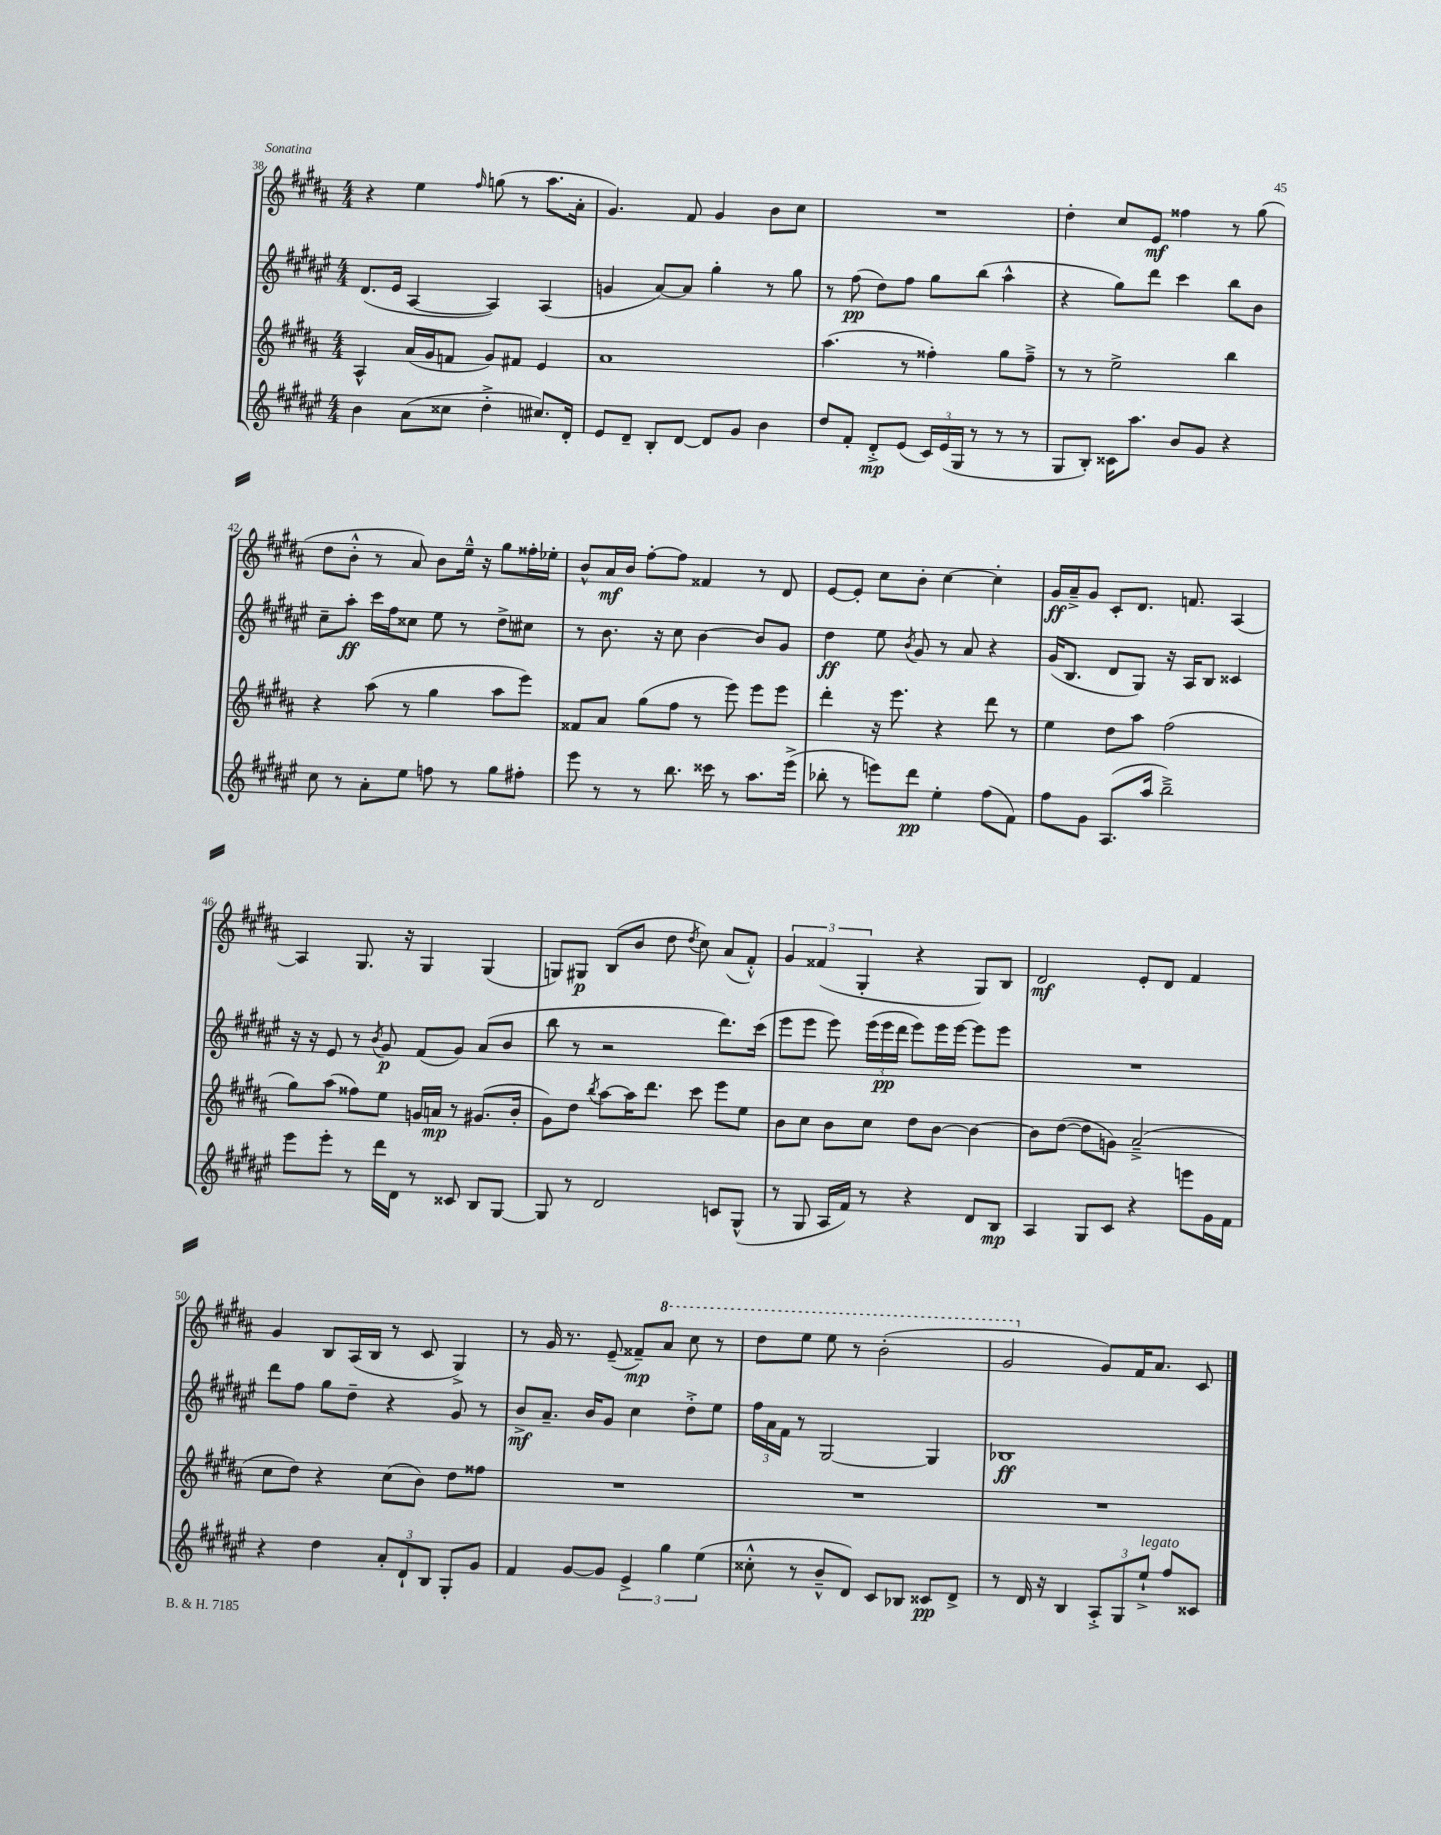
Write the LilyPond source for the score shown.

<<
\new StaffGroup <<
\new Staff = "s0" {
    \clef treble \key b \major \numericTimeSignature \time 4/4
    \autoBeamOff r4 e''4 \grace { fis''16 } g''8( r8 ais''8.[ ais'16]-. |
    gis'4.) fis'8 gis'4 b'8[ cis''8] |
    R1 |
    dis''4-. cis''8[ e'8]\mf fisis''4 r8 gis''8( |
    dis''8[ b'8]-.-^ r8 ais'8) b'8[ e''16]---^ r16 gis''8[ fisis''16-. ees''16]-. |
    b'8[-^ ais'16\mf b'16] fis''8[~-. fis''8] fisis'4 r8 dis'8 |
    e'8[~ e'8]-. cis''8[ b'8]-. cis''4~ cis''4-. |
    gis'16[\ff ais'16---> gis'8] cis'8[-. dis'8.] f'8. ais4~ |
    ais4 gis8. r16 gis4 gis4( |
    g8[) gis8]\p b8[( b'8] dis''8 \acciaccatura { dis''8 } cis''8) ais'8[( fis'8]-.-^) |
    \tuplet 3/2 { gis'4 fisis'4( gis4-. } r4 gis8[) b8] |
    dis'2\mf e'8[-. dis'8] fis'4 |
    gis'4 b8[ ais16( b16] r8 cis'8 gis4->) |
    r8 gis'16 r8. e'8--( fisis'8[--\mp) \ottava #1 ais''8] cis'''8 r8 |
    dis'''8[ e'''8] e'''8 r8 b''2-.( |
    gis''2 \ottava #0 gis'8[) fis'16 ais'8.] cis'8 \bar "|." |
}
\new Staff = "s1" {
    \clef treble \key fis \major \numericTimeSignature \time 4/4
    \autoBeamOff dis'8.[( eis'16] ais4~ ais4) ais4( |
    g'4 ais'8[~) ais'8] gis''4-. r8 gis''8 |
    r8 fis''8\pp( dis''8[) fis''8] gis''8[ b''8]( ais''4-^ |
    r4 gis''8[) dis'''8] cis'''4 b''8[ b'8] |
    cis''8[-- ais''8]-.\ff cis'''16[ fis''16 cisis''8] eis''8 r8 dis''8[-> cis''8] |
    r8 b'8. r16 cis''8 b'4~ b'8[ gis'8] |
    dis''4\ff eis''8 \acciaccatura { b'8 } gis'8 r8 ais'8 r4 |
    gis'16[( b8.] dis'8[ gis8]) r16 ais16[ b8] cisis'4 |
    r16 r16 eis'8 r8 \acciaccatura { b'8 } gis'8\p fis'8[( gis'8]) ais'8[( b'8] |
    b''8 r8 r2 dis'''8.[) cis'''16]( |
    eis'''8[ eis'''8] eis'''8) \tuplet 3/2 { eis'''16[( eis'''16\pp dis'''16] } eis'''8[) eis'''16 eis'''16]~ eis'''8[ eis'''8] |
    R1 |
    dis'''8[ fis''8] gis''8[ dis''8]-- r4 gis'8 r8 |
    b'8[->\mf ais'8.]-- b'16[ gis'8] cis''4 dis''8[-.-> eis''8] |
    \tuplet 3/2 { fis''16[ ais'16 fis'16] } r8 gis2~ gis4 |
    bes1\ff \bar "|." |
}
\new Staff = "s2" {
    \clef treble \key b \major \numericTimeSignature \time 4/4
    \autoBeamOff ais4-^ ais'16[( gis'16 f'8] gis'8[) fis'8] e'4 |
    ais'1 |
    ais''4.( r8 fisis''4-.) gis''8[ fisis''8]---> |
    r8 r8 e''2-> b''4 |
    r4 ais''8( r8 gis''4 ais''8[ e'''8]) |
    fisis'8[ ais'8] gis''8[( fis''8] r8 e'''8) e'''8[ e'''8] |
    dis'''4-. r16 e'''8. r4 dis'''8 r8 |
    e''4 dis''8[ ais''8] fis''2( |
    gis''8[) ais''8]( fisis''8[) e''8] g'16[ a'16]\mp r8 gis'8.[( b'16]-. |
    gis'8[) dis''8] \acciaccatura { b''8 } ais''8[~ ais''16 dis'''8.] cis'''8 e'''8[ e''8] |
    b'8[ cis''8] b'8[ cis''8] dis''8[ b'8]~ b'4~ |
    b'8[ dis''8]~( dis''8[ g'8]) ais'2--->( |
    cis''8[ dis''8]) r4 cis''8[( b'8]) dis''8[ fisis''8] |
    R1 |
    R1 |
    R1 \bar "|." |
}
\new Staff = "s3" {
    \clef treble \key fis \major \numericTimeSignature \time 4/4
    \autoBeamOff b'4 ais'8[( cisis''8] dis''4-.-> cis''8.[) dis'16]-. |
    eis'8[ dis'8]-- b8[-. dis'8]~ dis'8[ gis'8] b'4 |
    dis''8[ fis'8]-. dis'8[-.->\mp eis'8]( \tuplet 3/2 { cis'16[) eis'16( gis16] } r8 r8 r8 |
    gis8[ b8]-.) cisis'16[ ais''8.] b'8[ gis'8] r4 |
    cis''8 r8 ais'8[-. eis''8] f''8 r8 gis''8[ fis''8]-. |
    eis'''8 r8 r8 b''8. cisis'''16 r8 ais''8.[ eis'''16]->( |
    bes''8-. r8 e'''8[) dis'''8]\pp eis''4-. fis''8[( fis'8]) |
    fis''8[ gis'8] ais8.[( ais''16] b''2--->) |
    eis'''8[ eis'''8]-. r8 dis'''16[ dis'16] r8 cisis'8 b8[ gis8]~ |
    gis8 r8 dis'2 c'8[ gis8]-^( |
    r8 gis8 ais16[ fis'16]) r8 r4 dis'8[ b8]\mp |
    ais4 gis8[ cis'8] r4 e'''8[ gis'16 fis'16] |
    r4 dis''4 \tuplet 3/2 { ais'8[-. dis'8-! b8] } gis8[-. gis'8] |
    fis'4 gis'8[~ gis'8] \tuplet 3/2 { eis'4-> gis''4 eis''4( } |
    cisis''8-.-^ r8 b'8[---^ dis'8]) cis'8[ bes8] cisis'8[\pp dis'8]-> |
    r8 dis'16 r16 b4 \tuplet 3/2 { ais8[-.-> gis8 eis''8]-!->^\markup { \italic "legato" } } fis''8[ cisis'8] \bar "|." |
}
>>
>>
\layout { \context { \Score currentBarNumber = #38 } }
